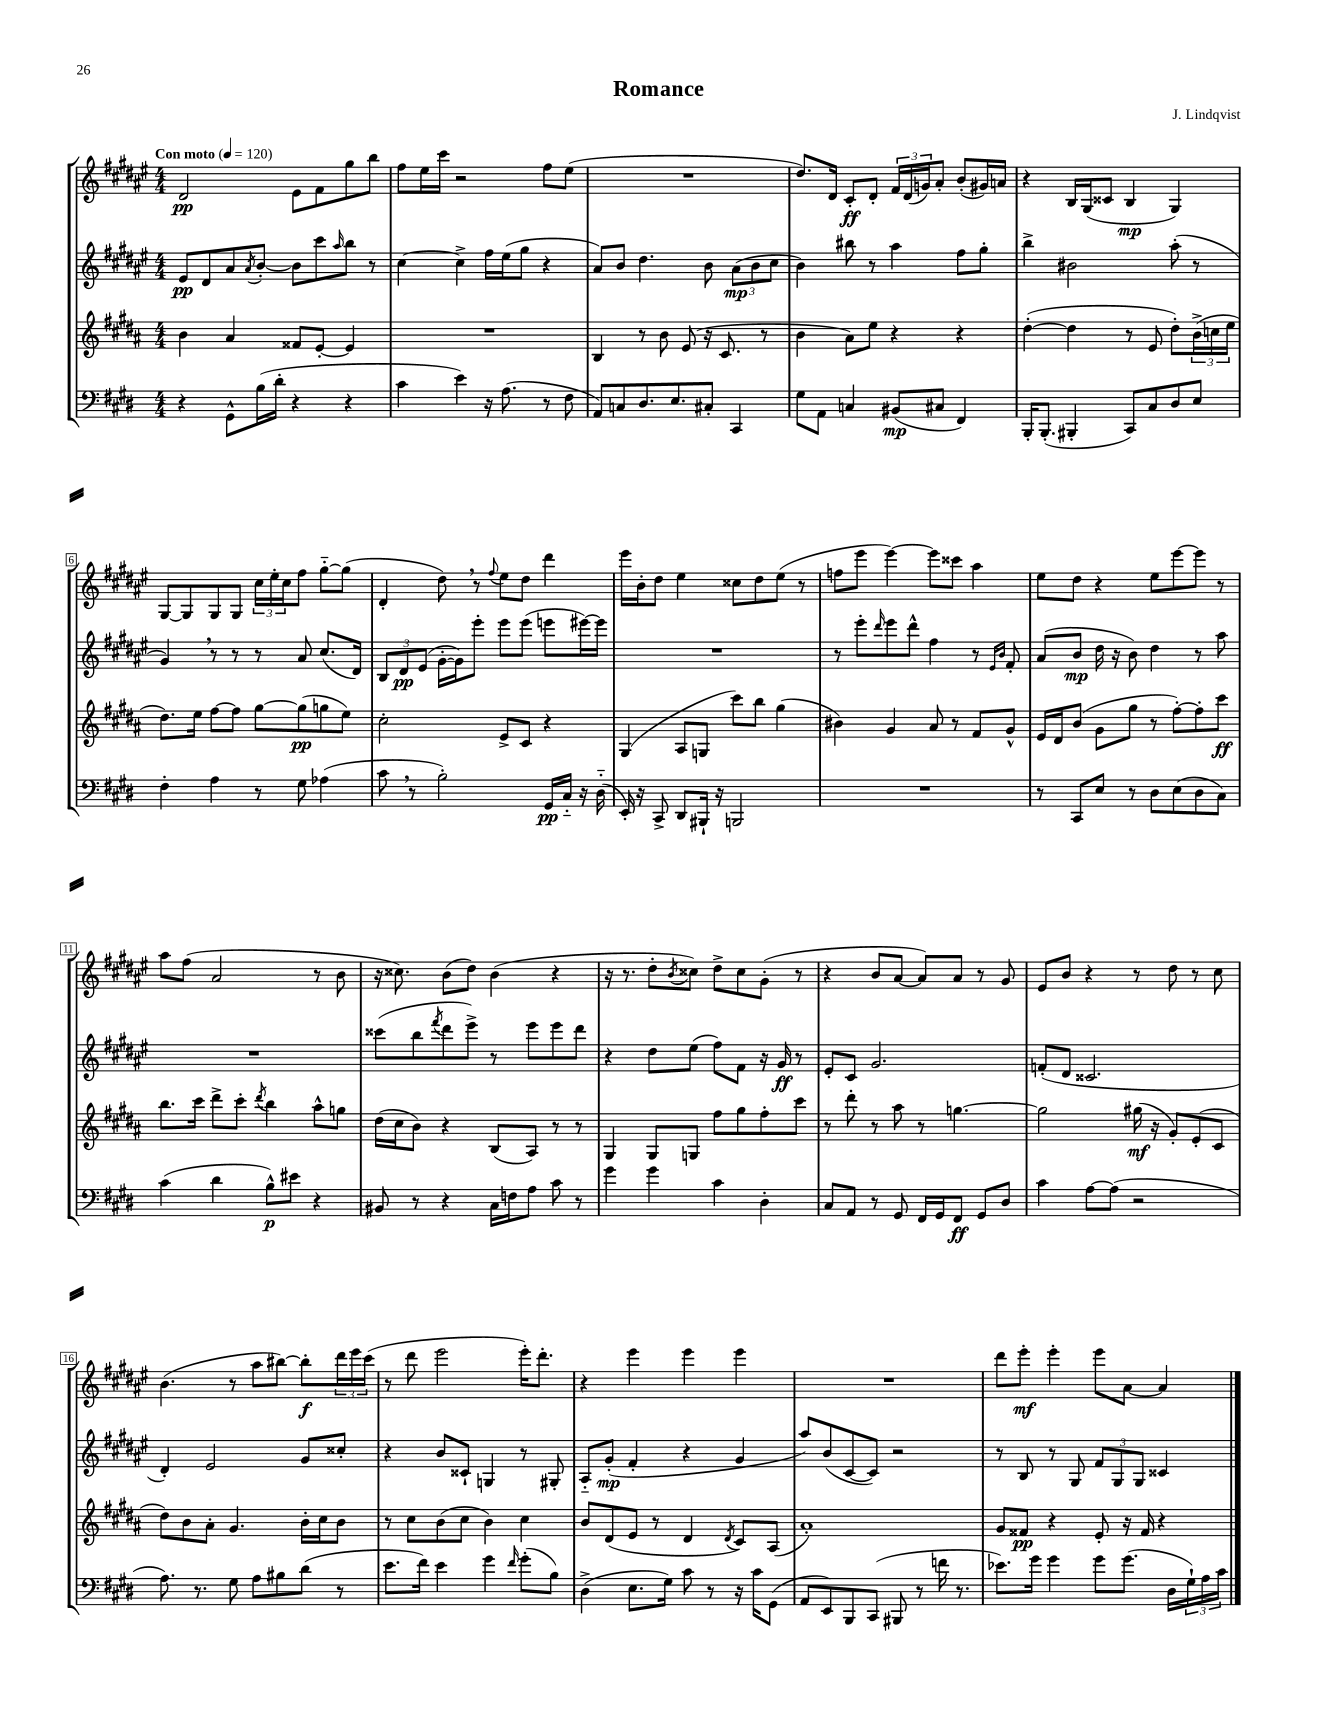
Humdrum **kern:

**kern	**kern	**kern	**kern
*staff4	*staff3	*staff2	*staff1
*clefF4	*clefG2	*clefG2	*clefG2
*k[f#c#g#d#]	*k[f#c#g#d#a#]	*k[f#c#g#d#a#e#]	*k[f#c#g#d#a#e#]
*M4/4	*M4/4	*M4/4	*M4/4
*MM120	*MM120	*MM120	*MM120
4r	4b\	8e#/L	2d#/
.	.	8d#/	.
8GG#^^\L	4a#/	8a#/	.
.	.	8qa#/	.
(16B\L	.	[8b'/J	.
16d#'\JJ	.	.	.
4r	8f##/L	8b\]L	8e#\L
.	[8e'/J	8ccc#\	8f#\
.	.	16qqaa#/	.
4r	4e/]	8bb\J	8gg#\
.	.	8r	8bb\J
=	=	=	=
4c#\	1r	[4cc#\	8ff#\L
.	.	.	16ee#\L
.	.	.	16ccc#\JJ
4e\)	.	4cc#^\]	2r
16r	.	16ff#\LL	.
(8.A\	.	(16ee#\J	.
.	.	8gg#\J	.
8r	.	4r	8ff#\L
8F#\	.	.	(8ee#\J
=	=	=	=
8AA/L)	4B/	8a#/L)	1r
8C/	.	8b/J	.
8.D#/	8r	4.dd#\	.
.	8b\	.	.
8.E/	.	.	.
.	(8e/	.	.
8C#'/J	16r	8b\	.
.	8.c#/	.	.
4CC#/	.	(12a#\L	.
.	.	12b\	.
.	8r	.	.
.	.	12cc#\J	.
=	=	=	=
8G#\L	4b\	4b\)	8.dd#/L)
8AA\J	.	.	.
.	.	.	16d#/Jk
4C/	8a#\L)	8bb#\	8c#'/L
.	8ee\J	8r	8d#'/J
(8BB#/L	4r	4aa#\	24f#/LL
.	.	.	(24d#/
.	.	.	24g/J)
8C#/J	.	.	8a#'/J
4FF#/)	4r	8ff#\L	(8b'/L
.	.	8gg#'\J	16g#/L)
.	.	.	16a/JJ
=	=	=	=
16BBB'/LK	([4dd#'\	4bb^\	4r
(8.BBB'/J	.	.	.
4BBB#'/	4dd#\]	2b#\	16B/LL
.	.	.	(16G#/J
.	.	.	8c##/J
8CC#/L)	8r	.	4B/
8C#/	8e/	.	.
8D#/	8dd#'\L)	(8aa#'\	4G#/)
8E/J	(24b^\L	8r	.
.	24cc\	.	.
.	24ee\JJ	.	.
=	=	=	=
4F#'\	8.dd#\L)	4g#/)	[8G#/L
.	.	.	8G#/]
.	16ee\Jk	.	.
4A\	[8ff#\L	8r	8G#/
.	8ff#\]J	8r	8G#/J
8r	[8gg#\L	8r	24cc#\LL
.	.	.	24ee#'\
.	.	.	24cc#\J
8G#\	(8gg#\]	8a#/	8ff#\J
(4A-\	8gg\	(8.cc#/L	[8gg#'~\L
.	8ee\J)	.	(8gg#\]J
.	.	16d#/Jk)	.
=	=	=	=
8c#\	2cc#'\	12B/L	4d#'/
.	.	12d#/	.
8r	.	.	.
.	.	(12e#/J	.
2B'\)	.	[16g#'\LL	8dd#\)
.	.	16g#\]J)	.
.	.	8eee#'\J	8r
.	.	.	8qqff#/
.	8e^/L	8eee#\L	8ee#\L
.	8c#/J	(8eee#\J	8dd#\J
16GG#/LL	4r	8eee\L	4ddd#\
16C#'~/JJ	.	.	.
16r	.	[16eee#\L)	.
(16D#'~\	.	16eee#\]JJ	.
=	=	=	=
16EE'/)	(4G#/	1r	16eee#\LL
16r	.	.	16b'\J
8CC#^/	.	.	8dd#\J
8DD#/L	8A#/L	.	4ee#\
16BBB#`/Jk	8G/J	.	.
16r	.	.	.
2BBB/	8ccc#\L)	.	8cc##\L
.	8bb\J	.	8dd#\
.	(4gg#\	.	(8ee#\J
.	.	.	8r
=	=	=	=
1r	4b#\)	8r	8ff\L
.	.	8eee#'\L	8eee#\J
.	.	16qqddd#/	.
.	4g#/	8eee#\	[4eee#\)
.	.	8ddd#^^\J	.
.	8a#/	4ff#\	8eee#\]L
.	8r	.	8ccc##\J
.	8f#/L	8r	4aa#\
.	.	16qqe#/LL	.
.	.	16qqb/JJ	.
.	8g#^^/J	8f#'/	.
=	=	=	=
8r	16e/LL	(8a#/L	8ee#\L
.	16d#/J	.	.
8CC#/L	(8b/J	8b/J	8dd#\J
8E/J	8g#\L	16dd#\	4r
.	.	16r	.
8r	8gg#\J	8b\)	.
8D#\L	8r	4dd#\	8ee#\L
(8E\	[8ff#'\L)	.	[8eee#\
8D#\	8ff#'\]	8r	8eee#\]J
8C#\J)	8ccc#\J	8aa#\	8r
=	=	=	=
(4c#\	8.bb\L	1r	8aa#\L
.	.	.	(8ff#\J
.	16ccc#\Jk	.	.
4d#\	8ddd#^\L	.	2a#/
.	8ccc#'\J	.	.
.	8qddd#/	.	.
8B^^\L)	4bb\	.	.
8e#\J	.	.	.
4r	8aa#^^\L	.	8r
.	8gg\J	.	8b\
=	=	=	=
8BB#/	(16dd#\LL	(8ccc##\L	16r
.	16cc#\J	.	8.cc##\)
8r	8b\J)	8bb\	.
.	.	8qfff#/	.
4r	4r	8ddd#\	(8b\L
.	.	8eee#^\J)	8dd#\J)
16C#\LL	(8B/L	8r	(4b\
16F\J	.	.	.
8A\J	8A#/J)	8eee#\L	.
8c#\	8r	8eee#\	4r
8r	8r	8ddd#\J	.
=	=	=	=
4g#\	4G#/	4r	16r
.	.	.	8.r
4g#\	8G#/L	8dd#\L	8dd#'\L
.	.	.	8qb/
.	8G/J	(8ee#\J	8cc##\J)
4c#\	8ff#\L	8ff#\L)	8dd#^\L
.	8gg#\	8f#\J	8cc##\
4D#'\	8ff#'\	16r	(8g#'\J
.	.	16g#/	.
.	8ccc#\J	8r	8r
=	=	=	=
8C#/L	8r	8e#'/L	4r
8AA/J	8ddd#'\	8c#/J	.
8r	8r	2.g#/	8b/L
8GG#/	8aa#\	.	[8a#/J
16FF#/LL	8r	.	8a#/]L)
16GG#/J	.	.	.
8FF#/J	[4.gg\	.	8a#/J
8GG#/L	.	.	8r
8D#/J	.	.	8g#/
=	=	=	=
4c#\	2gg\]	(8f'/L	8e#/L
.	.	8d#/J	8b/J
[8A\L	.	2.c##/	4r
(8A\]J	.	.	.
2r	(16gg#\	.	8r
.	16r	.	.
.	8g#'/L)	.	8dd#\
.	(8e'/	.	8r
.	8c#/J	.	8cc#\
=	=	=	=
8.A\)	8dd#\L)	4d#'/)	(4.b\
.	8b\	.	.
8.r	.	.	.
.	8a#'\J	2e#/	.
8G#\	4.g#/	.	8r
8A\L	.	.	8aa#\L
8B#\	.	.	[8bb#\J)
(8d#\J	16b'\LL	8g#/L	8bb#'\]L
.	16cc#\J	.	.
8r	8b\J	8cc##'/J	24ddd#\L
.	.	.	24eee#\
.	.	.	(24ccc#\JJ
=	=	=	=
8.e\L	8r	4r	8r
.	8cc#\L	.	8ddd#\
16f#\Jk)	.	.	.
4e\	(8b\	8b/L	2eee#\
.	8cc#\J	8c##`/J	.
4g#\	4b\)	4G/	.
16qqf#/	.	.	.
(8g#'\L	4cc#\	8r	16eee#'\LK)
.	.	.	8.ddd#'\J
8B\J)	.	8G#'/	.
=	=	=	=
(4D#^\	8b/L	8A#'~/L	4r
.	(8d#/	(8g#'/J	.
8.E\L	8e/J	4f#'/	4eee#\
.	8r	.	.
16G#\Jk)	.	.	.
8c#\	4d#/	4r	4eee#\
8r	.	.	.
.	8qd#/	.	.
16r	8c#/L)	4g#/	4eee#\
16c#\LK	.	.	.
(8GG#\J	(8A#/J	.	.
=	=	=	=
8AA/L	1a#')	8aa#/L)	1r
8EE/)	.	(8b/	.
8BBB/	.	[8c#/	.
(8CC#/J	.	8c#/]J)	.
8BBB#/	.	2r	.
8r	.	.	.
16f\	.	.	.
8.r	.	.	.
=	=	=	=
8.e-\L)	8g#/L	8r	8ddd#\L
.	8f##/J	8B/	8eee#'\J
16g#\Jk	.	.	.
4g#\	4r	8r	4eee#'\
.	.	8G#/	.
8g#\L	8e'/	12f#/L	8eee#\L
.	.	12G#/	.
(8.g#\J	16r	.	[8a#\J
.	.	12G#/J	.
.	16f##/	.	.
.	4r	4c##/	4a#/]
16D#\LL	.	.	.
24G#`\)	.	.	.
24A\	.	.	.
24c#\JJ	.	.	.
==	==	==	==
*-	*-	*-	*-
